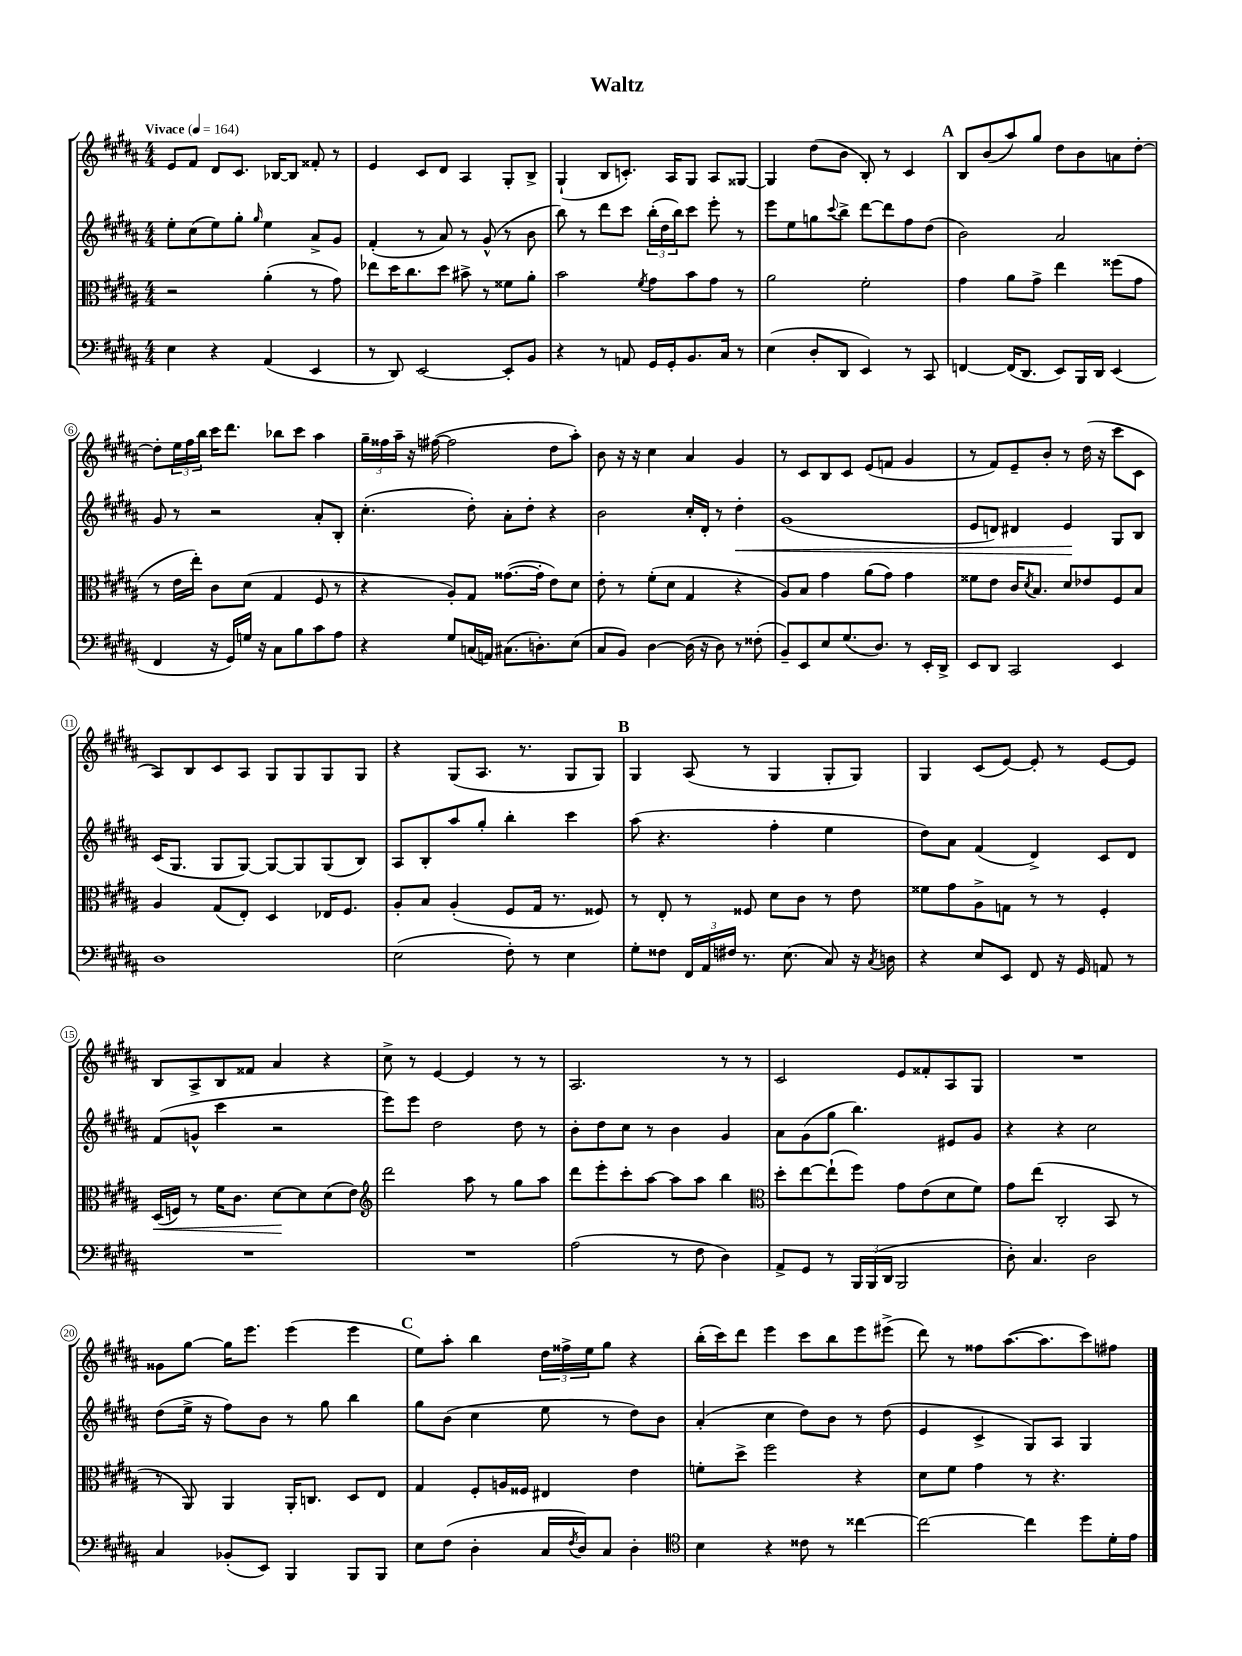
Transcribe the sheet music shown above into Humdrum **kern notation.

**kern	**kern	**dynam	**kern	**dynam	**kern
*part4	*part3	*part3	*part2	*part2	*part1
*staff4	*staff3	*staff3	*staff2	*staff2	*staff1
*clefF4	*clefC3	*	*clefG2	*	*clefG2
*k[f#c#g#d#a#]	*k[f#c#g#d#a#]	*	*k[f#c#g#d#a#]	*	*k[f#c#g#d#a#]
*M4/4	*M4/4	*	*M4/4	*	*M4/4
*MM164	*MM164	*	*MM164	*	*MM164
=1	=1	=1	=1	=1	=1
!	!	!	!	!	!LO:TX:a:B:t=Vivace
4E\	2r	.	8ee'\L	.	8e/L
.	.	.	(8cc#\	.	8f#/J
4r	.	.	8ee\)	.	8d#/L
.	.	.	8gg#'\J	.	8.c#/J
.	.	.	16qqgg#/	.	.
(4AA#/	(4a#'\	.	4ee\	.	.
.	.	.	.	.	[16B-X/KL
.	.	.	.	.	8B-/J]
4EE/	8r	.	8a#^/L	.	8f##X'/
.	8g#\)	.	8g#/J	.	8r
=2	=2	=2	=2	=2	=2
8r	8ee-X\L	.	(4f#'/	.	4e/
8DD#/)	16dd#\K	.	.	.	.
.	8.cc#\	.	.	.	.
[2EE/	.	.	8r	.	8c#/L
.	8dd#\J	.	8a#/)	.	8d#/J
.	8b#X^\	.	8r	.	4A#/
.	8r	.	(8g#^^/	.	.
8EE'/L]	8f##X\L	.	8r	.	8G#'/L
8BB/J	8a#'\J	.	8b\	.	8B^/J
=3	=3	=3	=3	=3	=3
4r	2b\	.	8bb\)	.	(4G#`/
.	.	.	8r	.	.
8r	.	.	8ddd#\L	.	8B/L
8AAn/	.	.	8ccc#\J	.	8.cn'/J)
.	8qf#/	.	.	.	.
16GG#/LL	8g#\L	.	(24bb'\LL	.	.
.	.	.	24dd#\	.	.
16GG#'/J	.	.	.	.	16A#/KL
.	.	.	24bb\J)	.	.
8.BB/	8b\	.	8ccc#\J	.	8G#/J
.	8g#\J	.	8eee'\	.	8A#/L
16C#/Jk	.	.	.	.	.
8r	8r	.	8r	.	[8G##X/J
=4	=4	=4	=4	=4	=4
(4E\	2a#\	.	8eee\L	.	4G##/]
.	.	.	8ee\	.	.
8D#'/L	.	.	8ggn\	.	(8dd#\L
.	.	.	8qqccc#/	.	.
8DD#/J	.	.	8bb^\J	.	8b\J
4EE/)	2f#'\	.	[8ddd#\L	.	8B'/)
.	.	.	8ddd#\]	.	8r
8r	.	.	8ff#\	.	4c#/
8CC#/	.	.	(8dd#\J	.	.
!!LO:REH:place=s1:t=A
=5	=5	=5	=5	=5	=5
[4FFn/	4g#\	.	2b\)	.	8B/L
.	.	.	.	.	(8b/
(16FF/KL]	8a#\L	.	.	.	8aa#/)
8.DD#/J	.	.	.	.	.
.	8g#^\J	.	.	.	8gg#/J
8EE/L)	4ee\	.	2a#/	.	8dd#\L
16BBB/L	.	.	.	.	8b\
16DD#/JJ	.	.	.	.	.
(4EE/	(8ff##X\L	.	.	.	8an\
.	8g#\J	.	.	.	[8dd#'\J
!!LO:LB:g=z
=6	=6	=6	=6	=6	=6
4FF#/	8r	.	8g#/	.	8dd#'\L]
.	16e\LL	.	8r	.	24ee\L
.	.	.	.	.	24ff#\
.	16ee'\JJ)	.	.	.	.
.	.	.	.	.	24bb\JJ
16r	8c#\L	.	2r	.	16ccc#\KL
16GG#/LL)	.	.	.	.	8.ddd#\J
16Gn/JJ	(8d#\J	.	.	.	.
16r	.	.	.	.	.
8C#\L	4G#/	.	.	.	8bb-X\L
8B\	.	.	.	.	8ccc#\J
8c#\	8F#/	.	8a#'/L	.	4aa#\
8A#\J	8r	.	8B'/J	.	.
=7	=7	=7	=7	=7	=7
4r	4r	.	(4.cc#'\	.	24gg#~\LL
.	.	.	.	.	24ff##X\
.	.	.	.	.	24aa#~\JJ
.	.	.	.	.	16r
.	.	.	.	.	([16ff#X\
8G#/L	8A#'/L)	.	.	.	2ff#\]
(16Cn/L	8G#/J	.	8dd#'\)	.	.
16AAn/JJ)	.	.	.	.	.
(8.C#X\L	([8.g##X\L	.	8a#'\L	.	.
.	.	.	8dd#'\J	.	.
8.Dn'\)	16g##'\Jk]	.	.	.	.
.	8e\L)	.	4r	.	8dd#\L
(8E\J	8d#\J	.	.	.	8aa#'\J)
=8	=8	=8	=8	=8	=8
8C#/L	8e'\	.	2b\	.	8b\
8BB/J)	8r	.	.	.	16r
.	.	.	.	.	16r
[4D#\	(8f#'\L	.	.	.	4cc#\
.	8d#\J	.	.	.	.
(16D#\]	4G#/	.	16cc#'/LL	.	4a#/
16r	.	.	16d#'/JJ	.	.
8D#\)	.	.	8r	.	.
!	!	!	!	!LO:HP:b	!
8r	4r	.	4dd#'\	<	4g#/
(8F##X'\	.	.	.	.	.
=9	=9	=9	=9	=9	=9
8BB~/L)	8A#/L)	.	(1g#	.	8r
8EE/	8B/J	.	.	.	8c#/L
8E/	4g#\	.	.	.	8B/
(8.G#/	.	.	.	.	8c#/J
.	(8a#\L	.	.	.	(8e/L
8.D#/J)	.	.	.	.	.
.	8g#\J)	.	.	.	8fn/J
8r	4g#\	.	.	.	4g#/
16EE'/LL	.	.	.	.	.
16DD#^/JJ	.	.	.	.	.
=10	=10	=10	=10	=10	=10
8EE/L	8f##X\L	.	8e/L	.	8r
8DD#/J	8e\J	.	8dn/J)	.	8f#/L)
2CC#/	16c#/KL	.	4d#X/	.	8e~/
.	8qd#/	.	.	.	.
.	8.B/J	.	.	.	.
.	.	.	.	.	8b'/J
.	8d#/L	.	4e/	.	8r
.	8e-X/	.	.	.	(16dd#\
.	.	.	.	.	16r
4EE/	8F#/	.	8G#/L	[	8ccc#\L
.	8B/J	.	8B/J	.	8c#\J
!!LO:LB:g=z
=11	=11	=11	=11	=11	=11
1D#	4A#/	.	(16c#/KL	.	8A#/L)
.	.	.	8.G#/J	.	.
.	.	.	.	.	8B/
.	(8G#/L	.	8G#/L	.	8c#/
.	8E'/J)	.	[8G#/J)	.	8A#/J
.	4D#/	.	8G#/L_	.	8G#/L
.	.	.	8G#/]	.	8G#/
.	16E-X/KL	.	(8G#/	.	8G#/
.	8.F#/J	.	.	.	.
.	.	.	8B/J)	.	8G#/J
=12	=12	=12	=12	=12	=12
(2E\	8A#'/L	.	8A#/L	.	4r
.	8B/J	.	8B'/	.	.
.	(4A#'/	.	8aa#/	.	(8G#/L
.	.	.	8gg#'/J	.	8.A#/J
8F#'\)	8F#/L	.	4bb'\	.	.
.	.	.	.	.	8.r
8r	16G#/Jk	.	.	.	.
.	8.r	.	.	.	.
4E\	.	.	4ccc#\	.	8G#/L
.	8F##X/)	.	.	.	8G#/J)
!!LO:REH:place=s1:t=B
=13	=13	=13	=13	=13	=13
8G#'\L	8r	.	(8aa#\	.	4G#/
8F##X\J	8E'/	.	4.r	.	.
24FF#/LL	8r	.	.	.	(8A#/
24AA#/	.	.	.	.	.
24F#X/JJ	.	.	.	.	.
8.r	8F##X/	.	.	.	8r
.	8d#\L	.	4ff#'\	.	4G#/
(8.E\	.	.	.	.	.
.	8c#\J	.	.	.	.
8C#/)	8r	.	4ee\	.	8G#'/L
16r	8e\	.	.	.	8G#/J)
8qC#/	.	.	.	.	.
16Dn\	.	.	.	.	.
=14	=14	=14	=14	=14	=14
4r	8f##X\L	.	8dd#\L)	.	4G#/
.	8g#\	.	8a#\J	.	.
8E/L	8A#^\	.	(4f#/	.	(8c#/L
8EE/J	8Gn\J	.	.	.	[8e/J)
8FF#/	8r	.	4d#^/)	.	8e'/]
16r	8r	.	.	.	8r
16GG#/	.	.	.	.	.
8AAn/	4F#'/	.	8c#/L	.	[8e/L
8r	.	.	8d#/J	.	8e/J]
!!LO:LB:g=z
=15	=15	=15	=15	=15	=15
!	!	!LO:HP:b	!	!	!
1r	(16D#/LL	<	(8f#/L	.	8B/L
.	16Fn/JJ)	.	.	.	.
.	8r	.	8gn^^/J	.	8A#^/
.	16f#\KL	.	4ccc#\	.	8B/
.	8.c#\J	.	.	.	.
.	.	.	.	.	8f##X/J
.	[8d#\L	.	2r	.	4a#/
.	8d#\]	[	.	.	.
.	(8d#\	.	.	.	4r
.	8e\J)	.	.	.	.
=16	=16	=16	=16	=16	=16
*	*clefG2	*	*	*	*
1r	2ddd#\	.	8eee\L)	.	8cc#^\
.	.	.	8eee\J	.	8r
.	.	.	2dd#\	.	[4e/
.	8aa#\	.	.	.	4e/]
.	8r	.	.	.	.
.	8gg#\L	.	8dd#\	.	8r
.	8aa#\J	.	8r	.	8r
=17	=17	=17	=17	=17	=17
(2A#\	8ddd#\L	.	8b'\L	.	2.A#/
.	8eee'\	.	8dd#\	.	.
.	8ccc#'\	.	8cc#\J	.	.
.	[8aa#\J	.	8r	.	.
8r	8aa#\L]	.	4b\	.	.
8F#\	8aa#\J	.	.	.	.
4D#\)	4bb\	.	4g#/	.	8r
.	.	.	.	.	8r
=18	=18	=18	=18	=18	=18
*	*clefC3	*	*	*	*
8AA#^/L	8dd#'\L	.	8a#\L	.	2c#/
8GG#/J	[8ee\	.	(8g#\	.	.
8r	(8ee`\]	.	8gg#\J	.	.
24BBB/LL	8ff#\J)	.	4.bb\)	.	.
(24BBB/	.	.	.	.	.
24DD#/JJ	.	.	.	.	.
2BBB/	8g#\L	.	.	.	8e/L
.	(8e\	.	.	.	8f##X'/
.	8d#\	.	8e#X/L	.	8A#/
.	8f#\J)	.	8g#/J	.	8G#/J
=19	=19	=19	=19	=19	=19
8D#'\)	8g#\L	.	4r	.	1r
4.C#/	(8ee\J	.	.	.	.
.	2C#'/	.	4r	.	.
2D#\	.	.	2cc#\	.	.
.	8BB/	.	.	.	.
.	8r	.	.	.	.
!!LO:LB:g=z
=20	=20	=20	=20	=20	=20
4C#/	8r	.	(8dd#\L	.	8g##X\L
.	8AA#/)	.	16ee^\Jk	.	[8gg#\J
.	.	.	16r	.	.
(8BB-X'/L	4AA#/	.	8ff#\L)	.	16gg#\KL]
.	.	.	.	.	8.eee\J
8EE/J)	.	.	8b\J	.	.
4BBB/	16AA#'/KL	.	8r	.	(4eee\
.	8.Cn/J	.	.	.	.
.	.	.	8gg#\	.	.
8BBB/L	8D#/L	.	4bb\	.	4eee\
8BBB/J	8E/J	.	.	.	.
!!LO:REH:place=s1:t=C
=21	=21	=21	=21	=21	=21
8E\L	4G#/	.	8gg#\L	.	8ee\L)
(8F#\J	.	.	(8b\J	.	8aa#'\J
4D#'\	8F#'/L	.	4cc#\	.	4bb\
.	16An/L	.	.	.	.
.	16F##X/JJ	.	.	.	.
16C#/LL	4E#X/	.	8ee\	.	24dd#\LL
.	.	.	.	.	24ff##X^\
8qF#/	.	.	.	.	.
16D#/J)	.	.	.	.	.
.	.	.	.	.	24ee\J
8C#/J	.	.	8r	.	8gg#\J
4D#'\	4e\	.	8dd#\L)	.	4r
.	.	.	8b\J	.	.
=22	=22	=22	=22	=22	=22
*clefC4	*	*	*	*	*
4B\	8fn'\L	.	(4a#'/	.	(16bb'\LL
.	.	.	.	.	16ccc#\J)
.	8dd#^\J	.	.	.	8ddd#\J
4r	2ff#\	.	4cc#\	.	4eee\
8c##X\	.	.	8dd#\L)	.	8ccc#\L
8r	.	.	8b\J	.	8bb\
[4cc##X\	4r	.	8r	.	8eee\
.	.	.	(8dd#\	.	(8eee#X^\J
=23	=23	=23	=23	=23	=23
2cc##\_	8d#\L	.	4e/	.	8ddd#\)
.	8f#\J	.	.	.	8r
.	4g#\	.	4c#^/	.	8ff##X\L
.	.	.	.	.	([8.aa#\
4cc##\]	8r	.	8G#/L)	.	.
.	.	.	.	.	8.aa#\]
.	4.r	.	8A#/J	.	.
8dd#\L	.	.	4G#/	.	8ccc#\)
16d#'\L	.	.	.	.	8ff#X\J
16e\JJ	.	.	.	.	.
==	==	==	==	==	==
*-	*-	*-	*-	*-	*-
